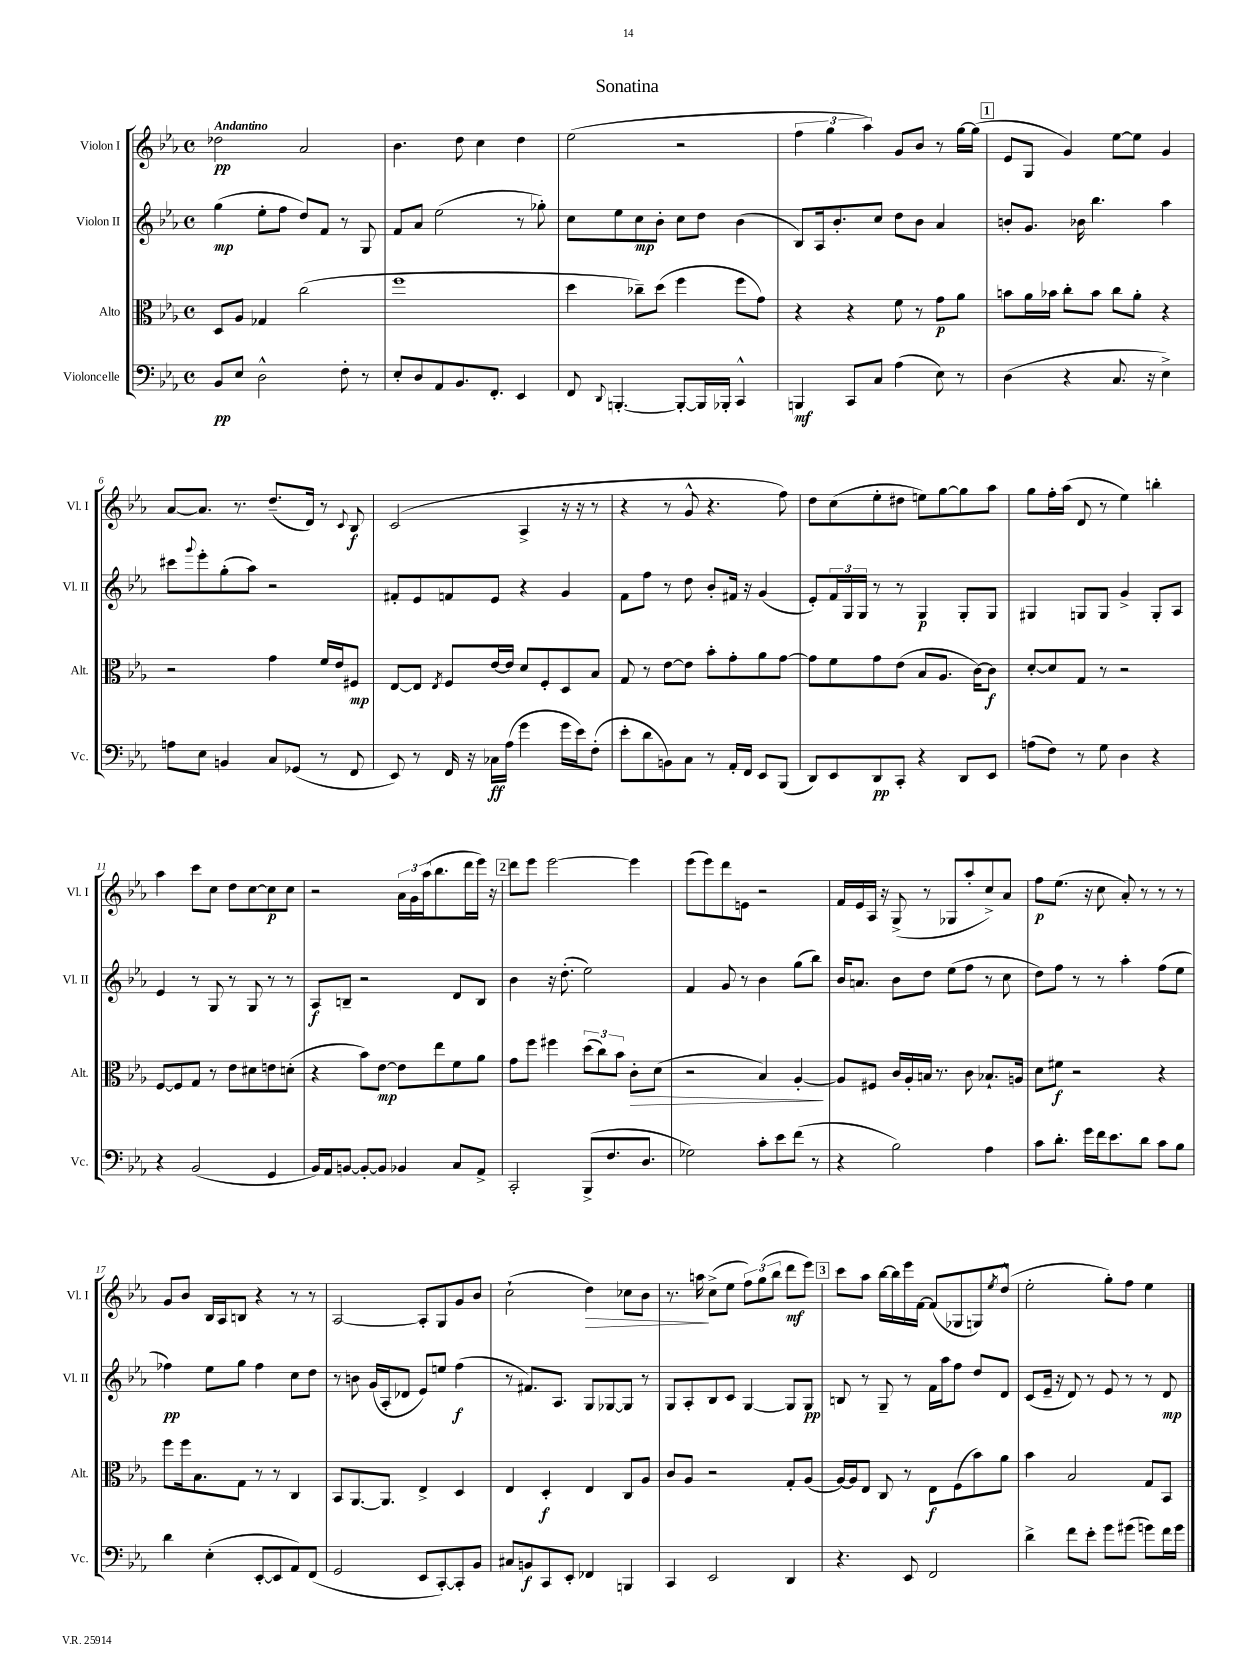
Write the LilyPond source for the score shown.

\header { title = "Sonatina" }
<<
\new StaffGroup <<
\new Staff = "s0" \with { instrumentName = "Violon I" shortInstrumentName = "Vl. I" } {
    \clef treble \key ees \major \defaultTimeSignature \time 4/4 \tempo "Andantino"
    des''2\pp aes'2 |
    bes'4. d''8 c''4 d''4 |
    ees''2( r2 |
    \tuplet 3/2 { f''4 g''4 aes''4) } g'8 bes'8 r8 g''16~ g''16( |
    \mark \markup { \box "1" } ees'8 g8 g'4) ees''8~ ees''8 g'4 |
    aes'8~ aes'8. r8. d''8.--( d'16) r8 \appoggiatura { c'8 } bes8\f |
    c'2( aes4-> r16 r16 r8 |
    r4 r8 g'8-^ r4. f''8) |
    d''8 c''8( ees''8-. dis''8 e''8) g''8~ g''8 aes''8 |
    g''8 f''16-. aes''16( d'8 r8 ees''4) b''4-. |
    aes''4 c'''8 c''8 d''8 c''8~ c''8\p c''8 |
    r2 \tuplet 3/2 { aes'16 g'16 aes''16( } bes''8. d'''16 ees'''16) r16 |
    \mark \markup { \box "2" } d'''8 ees'''8 ees'''2~ ees'''4 |
    ees'''8( ees'''8) d'''8 e'8 r2 |
    f'16 ees'16 aes16 r16 g8->( r8 ges8 aes''8-. c''8->) aes'8 |
    f''8\p ees''8.( r16 c''8 aes'8-.) r8 r8 r8 |
    g'8 bes'8 bes16 aes16 b8 r4 r8 r8 |
    aes2~ aes8-. g8 g'8 bes'8 |
    c''2-!( d''4\>) ces''8 bes'8 |
    r8. a''16\! c''8->( ees''8 \tuplet 3/2 { f''8) g''8( bes''8 } d'''8\mf ees'''8) |
    \mark \markup { \box "3" } c'''8 aes''8 bes''16~ bes''16 ees'''16 f'16~ f'8( ges8 g8) \acciaccatura { ees''8 } d''8-^( |
    ees''2-. g''8-.) f''8 ees''4 \bar "|." |
}
\new Staff = "s1" \with { instrumentName = "Violon II" shortInstrumentName = "Vl. II" } {
    \clef treble \key ees \major \defaultTimeSignature \time 4/4
    g''4\mp( ees''8-. f''8 d''8) f'8 r8 g8 |
    f'8 aes'8 ees''2( r8 ges''8-.) |
    c''8 ees''8 c''8\mp bes'8-. c''8 d''8 bes'4( |
    bes8) aes16 bes'8.-. c''8 d''8 bes'8 aes'4 |
    \mark \markup { \box "1" } b'8-. g'8. bes'16 bes''4. aes''4 |
    cis'''8 \appoggiatura { g'''8 } ees'''8-. g''8-.( aes''8) r2 |
    fis'8-. ees'8 f'8 ees'8 r4 g'4 |
    f'8 f''8 r8 d''8 bes'8-. fis'16 r16 g'4( |
    ees'8-.) \tuplet 3/2 { f'16 g16 g16 } r8 r8 g4\p g8-. g8 |
    gis4 g8 g8 g'4-> g8-. aes8 |
    ees'4 r8 g8 r8 g8 r8 r8 |
    aes8\f b8-- r2 d'8 b8 |
    \mark \markup { \box "2" } bes'4 r16 d''8.-.( ees''2) |
    f'4 g'8 r8 bes'4 g''8( bes''8) |
    bes'16 a'8. bes'8 d''8 ees''8( f''8 r8 c''8 |
    d''8) f''8 r8 r8 aes''4-. f''8( ees''8 |
    fes''4\pp) ees''8 g''8 fes''4 c''8 d''8 |
    r8 b'8 g'16( aes16-. des'8 ees'8) e''8 f''4\f( |
    r8 fis'8.) aes8. g8 ges8~ ges8 r8 |
    g8 aes8-. bes8 c'8 g4~ g8 g8\pp |
    \mark \markup { \box "3" } b8 r8 g8-- r8 f'16 aes''16 f''8 d''8 d'8 |
    c'8( ees'16-- r16 d'8) r8 ees'8 r8 r8 d'8\mp \bar "|." |
}
\new Staff = "s2" \with { instrumentName = "Alto" shortInstrumentName = "Alt." } {
    \clef alto \key ees \major \defaultTimeSignature \time 4/4
    d8 aes8 ges4 c''2( |
    f''1 |
    d''4 ces''8--) d''8( f''4 f''8 g'8) |
    r4 r4 f'8 r8 g'8\p aes'8 |
    \mark \markup { \box "1" } b'8 aes'16 bes'16 c''8-. bes'8 c''8 aes'8-. r4 |
    r2 g'4 f'16 ees'16 fis8\mp |
    ees8~ ees8 \acciaccatura { ees8 } f8 ees'16~ ees'16 d'8 f8-. d8 bes8 |
    g8 r8 ees'8~ ees'8 bes'8-. g'8-. aes'8 g'8~ |
    g'8 f'8 g'8 ees'8( bes8 aes8. c'16~) c'8\f |
    d'8~-. d'8 g8 r8 r2 |
    f8~ f8 g8 r8 ees'8 dis'8 e'8 d'8-.( |
    r4 bes'8) ees'8~\mp ees'8 ees''8 f'8 aes'8 |
    \mark \markup { \box "2" } g'8 f''8 fis''4 \tuplet 3/2 { d''8( c''8) bes'8 } c'8-.\> d'8( |
    r2 bes4) aes4~-.\! |
    aes8 fis8 c'16 aes16-. b16 r8. c'8 bes8.-! a16 |
    d'8 fis'8\f r2 r4 |
    f''8 f''16 bes8. g8 r8 r8 c4 |
    bes,8 aes,8.~ aes,8. ees4-> d4 |
    ees4 d4-.\f ees4 c8 aes8 |
    c'8 aes8 r2 g8-. aes8( |
    \mark \markup { \box "3" } aes16~) aes16 ees8 c8 r8 ees8\f f8( bes'8) aes'8 |
    bes'4 bes2 g8 bes,8 \bar "|." |
}
\new Staff = "s3" \with { instrumentName = "Violoncelle" shortInstrumentName = "Vc." } {
    \clef bass \key ees \major \defaultTimeSignature \time 4/4
    bes,8\pp ees8 d2-^ f8-. r8 |
    ees8-. d8 aes,8 bes,8. f,8.-. ees,4 |
    f,8 \appoggiatura { d,8 } b,,4.~-. b,,8~-. b,,16 bes,,16-. c,4-^ |
    b,,4\mf c,8 c8 aes4( ees8) r8 |
    \mark \markup { \box "1" } d4( r4 c8. r16 ees4->) |
    a8 ees8 b,4 c8 ges,8( r8 f,8 |
    ees,8) r8 f,16 r16 ces16\ff aes16( g'4 g'16 ees'16) f8-.( |
    ees'8-. d'8 b,8) c8 r8 aes,16-. f,16 ees,8 bes,,8( |
    d,8) ees,8 d,8\pp c,8-. r4 d,8 ees,8 |
    a8( f8) r8 g8 d4 r4 |
    r4 bes,2( g,4 |
    bes,16) aes,16 b,8~ b,8~-. b,8 bes,4 c8 aes,8-> |
    \mark \markup { \box "2" } c,2-. bes,,8->( f8. d8. |
    ges2) c'8-. ees'8 f'8( r8 |
    r4 bes2) aes4 |
    c'8 d'8.-. g'16 f'16 ees'8. d'8 c'8 bes8 |
    d'4 ees4-.( ees,8~-. ees,8 aes,8) f,8( |
    g,2 ees,8 c,8~-.) c,8-. bes,8 |
    cis8 b,8\f c,8 ees,8-. fes,4 b,,4 |
    c,4 ees,2 d,4 |
    \mark \markup { \box "3" } r4. ees,8 f,2 |
    d'4-> f'8 ees'8-. g'8 gis'8( g'8) f'16 g'16 \bar "|." |
}
>>
>>
